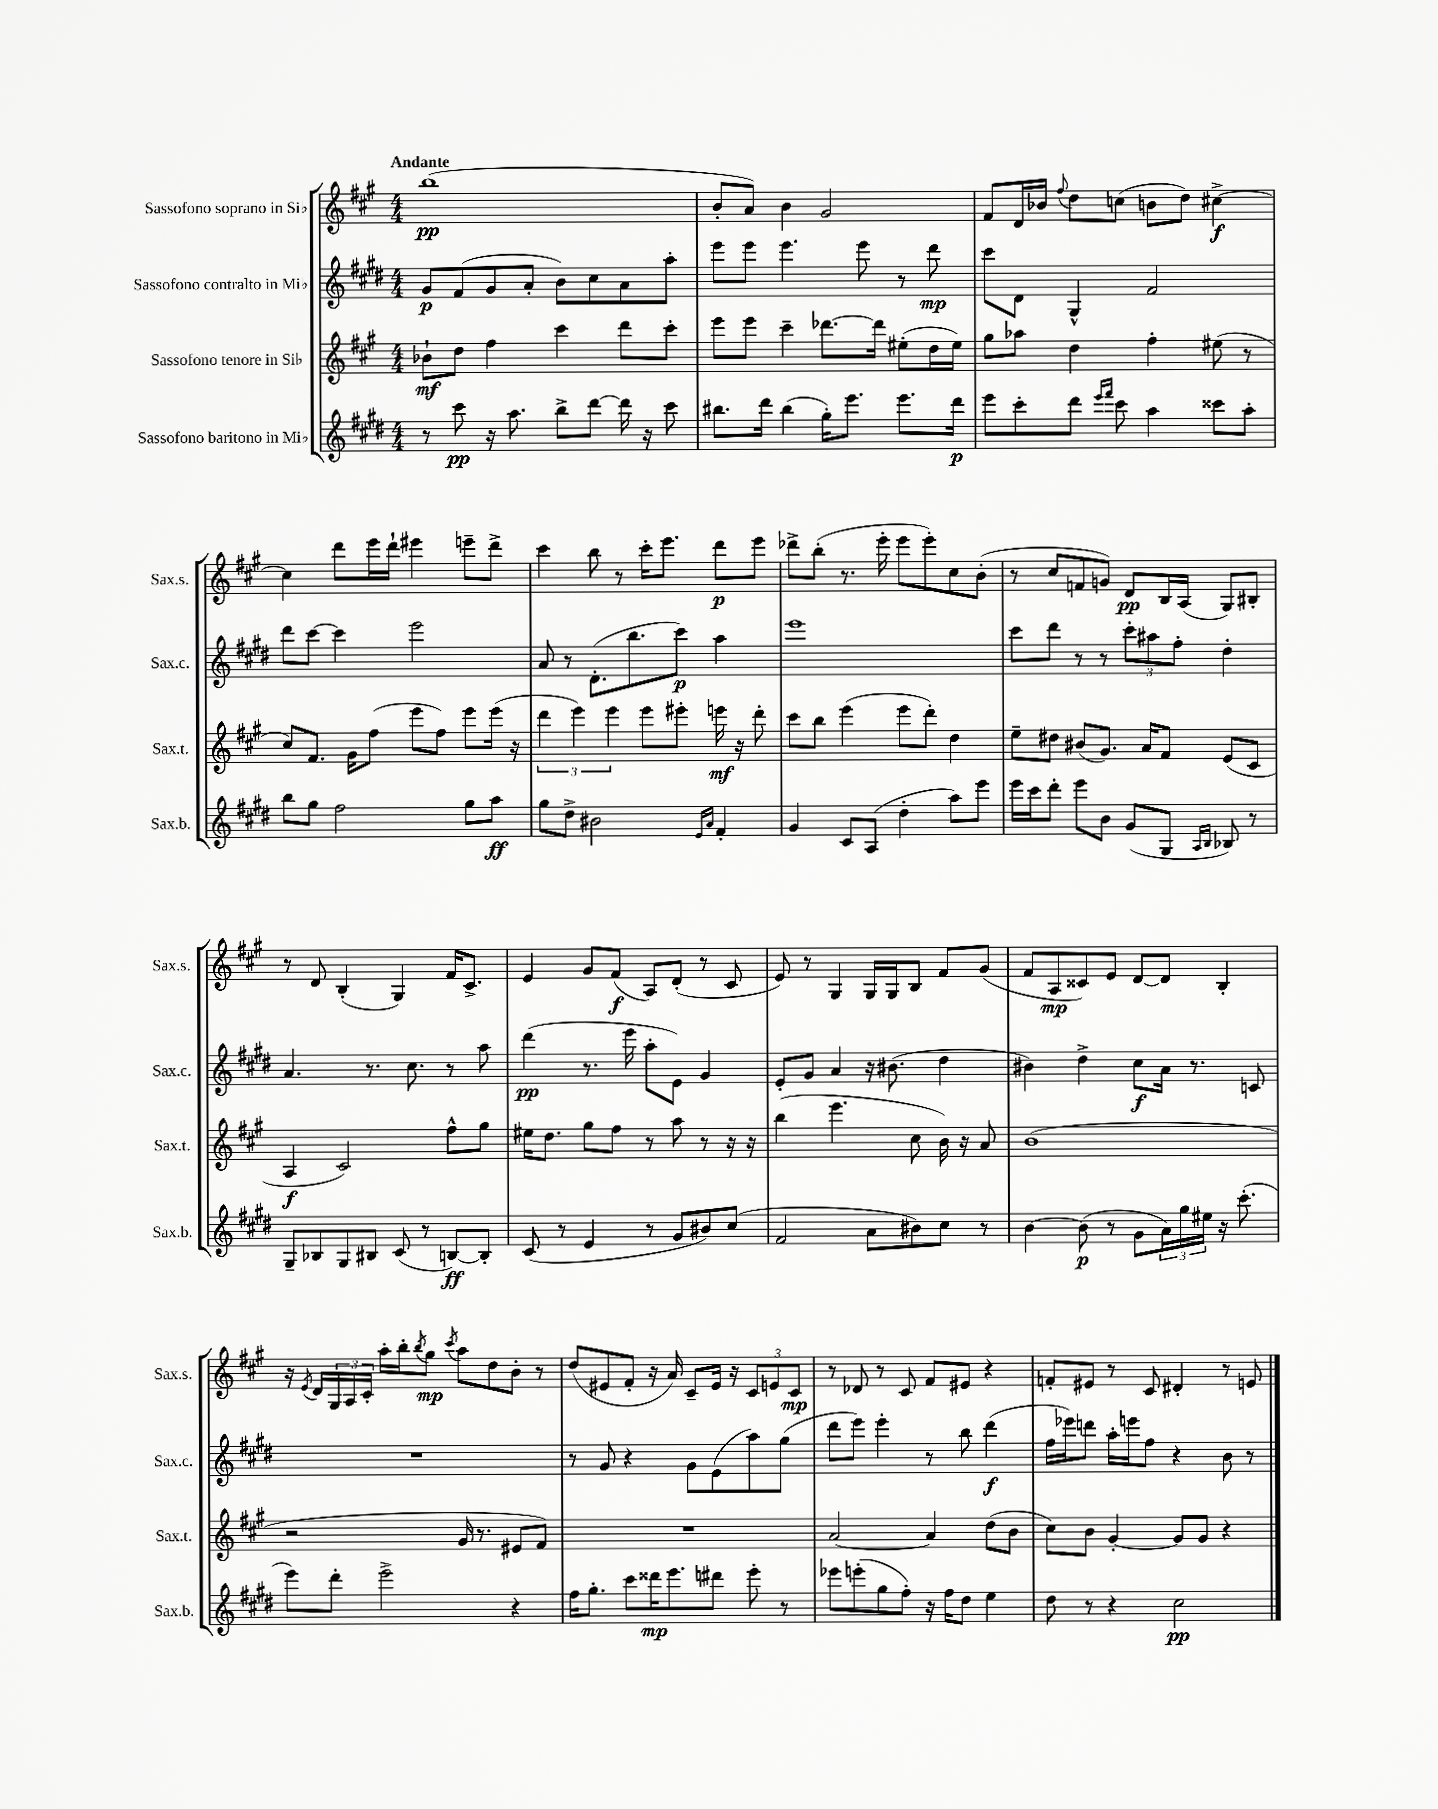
<<
\new StaffGroup <<
\new Staff = "s0" \with { instrumentName = "Sassofono soprano in Sib" shortInstrumentName = "Sax.s." } {
    \clef treble \key a \major \numericTimeSignature \time 4/4 \tempo "Andante"
    b''1\pp( |
    b'8-. a'8) b'4 gis'2 |
    fis'8 d'16 bes'16 \appoggiatura { fis''8 } d''8 c''8( b'8 d''8) cis''4~->\f |
    cis''4 d'''8 e'''16 d'''16-! eis'''4 e'''8-- d'''8-> |
    cis'''4 b''8 r8 cis'''16-. e'''8. d'''8\p e'''8 |
    des'''8-> b''8-.( r8. e'''16-. e'''8 e'''8-.) cis''8 b'8-.( |
    r8 cis''8 f'8 g'8) d'8\pp b16 a16( gis8) bis8-. |
    r8 d'8 b4-.( gis4) fis'16 cis'8.-> |
    e'4 gis'8 fis'8\f( a8) d'8-.( r8 cis'8 |
    e'8) r8 gis4 gis16 gis16 b8 fis'8 gis'8( |
    fis'8 a8\mp cisis'8) e'8 d'8~ d'8 b4-. |
    r16 \acciaccatura { e'8 } d'16 \tuplet 3/2 { gis16 a16 cis'16-. } a''16-. b''16-. \acciaccatura { b''8 } gis''8\mp \acciaccatura { cis'''8 } a''8 d''8 b'8-. r8 |
    d''8( eis'8 fis'8-. r16 a'16) cis'8-- eis'16 r16 \tuplet 3/2 { cis'8 e'8 cis'8\mp } |
    r8 des'8 r8 cis'8 fis'8 eis'8 r4 |
    f'8-. eis'8 r8 cis'8 dis'4-. r8 e'8 \bar "|." |
}
\new Staff = "s1" \with { instrumentName = "Sassofono contralto in Mib" shortInstrumentName = "Sax.c." } {
    \clef treble \key e \major \numericTimeSignature \time 4/4
    gis'8\p fis'8( gis'8 a'8-. b'8) cis''8 a'8 a''8-. |
    e'''8 e'''8 e'''4. e'''8 r8 dis'''8\mp |
    cis'''8 dis'8 gis4-^ fis'2 |
    dis'''8 cis'''8~ cis'''4 e'''2 |
    a'8 r8 dis'8.-.( b''8. cis'''8\p) a''4 |
    e'''1 |
    cis'''8 dis'''8 r8 r8 \tuplet 3/2 { cis'''8-. ais''8 fis''8-. } dis''4-. |
    a'4. r8. cis''8. r8 a''8 |
    dis'''4\pp( r8. e'''16 a''8-. e'8) gis'4 |
    e'8-. gis'8 a'4 r16 bis'8.( dis''4 |
    bis'4) dis''4-> cis''8\f a'16 r8. c'8 |
    R1 |
    r8 gis'8 r4 gis'8 e'8( a''8) gis''8( |
    dis'''8 e'''8) e'''4-. r8 b''8 dis'''4\f( |
    fis''16 ees'''16) d'''8 a''16-. e'''16 fis''8 r4 b'8 r8 \bar "|." |
}
\new Staff = "s2" \with { instrumentName = "Sassofono tenore in Sib" shortInstrumentName = "Sax.t." } {
    \clef treble \key a \major \numericTimeSignature \time 4/4
    bes'8-!\mf d''8 fis''4 cis'''4 d'''8 cis'''8-. |
    e'''8 e'''8 cis'''4-- des'''8.~ des'''16 eis''8-.( d''16 eis''16) |
    gis''8 aes''8 d''4 fis''4-. eis''8( r8 |
    cis''8) fis'8. gis'16 fis''8( e'''8 fis''8) e'''8 e'''16( r16 |
    \tuplet 3/2 { d'''4 e'''4) e'''4 } e'''8 eis'''8-. e'''16\mf r16 d'''8-. |
    cis'''8 b''8 e'''4( e'''8 d'''8-.) d''4 |
    e''8-- dis''8 bis'8( gis'8.) a'16 fis'8 e'8( cis'8 |
    a4\f cis'2) fis''8-^ gis''8 |
    eis''16 d''8. gis''8 fis''8 r8 a''8 r8 r16 r16 |
    b''4( e'''4. cis''8 b'16) r16 a'8 |
    b'1( |
    r2 gis'16 r8. eis'8 fis'8) |
    R1 |
    a'2~ a'4 d''8( b'8 |
    cis''8) b'8 gis'4~-. gis'8 gis'8 r4 \bar "|." |
}
\new Staff = "s3" \with { instrumentName = "Sassofono baritono in Mib" shortInstrumentName = "Sax.b." } {
    \clef treble \key e \major \numericTimeSignature \time 4/4
    r8 cis'''8\pp r16 a''8. b''8-> dis'''8~ dis'''16 r16 cis'''8 |
    bis''8. dis'''16 bis''4( gis''16-.) e'''8. e'''8. dis'''16\p |
    e'''8 cis'''8-. dis'''8 \grace { e'''16 fis'''16 } cis'''8 a''4 cisis'''8 a''8-. |
    b''8 gis''8 fis''2 gis''8 a''8\ff |
    gis''8 dis''8-> bis'2 \grace { e'16 a'16 } fis'4-. |
    gis'4 cis'8 a8( dis''4-. a''8) e'''8 |
    e'''16 cis'''16 dis'''8-. e'''8 b'8 gis'8( gis8 \grace { a16 b16 } bes8) r8 |
    gis8-- bes8 gis8 bis8 cis'8( r8 b8~\ff) b8-. |
    cis'8( r8 e'4 r8 gis'8 bis'8) cis''8( |
    fis'2 a'8 bis'8) cis''8 r8 |
    b'4~ b'8\p( r8 gis'8 \tuplet 3/2 { a'16) gis''16 eis''16 } r16 cis'''8.-.( |
    e'''8) dis'''8-. e'''2-> r4 |
    fis''16 gis''8.-. cis'''8 disis'''16\mp e'''8. dis'''8 e'''8-. r8 |
    ees'''8 e'''8-.( gis''8 fis''8-.) r16 fis''16 dis''8 e''4 |
    dis''8 r8 r4 cis''2\pp \bar "|." |
}
>>
>>
\layout { \context { \Score \remove "Bar_number_engraver" } }
